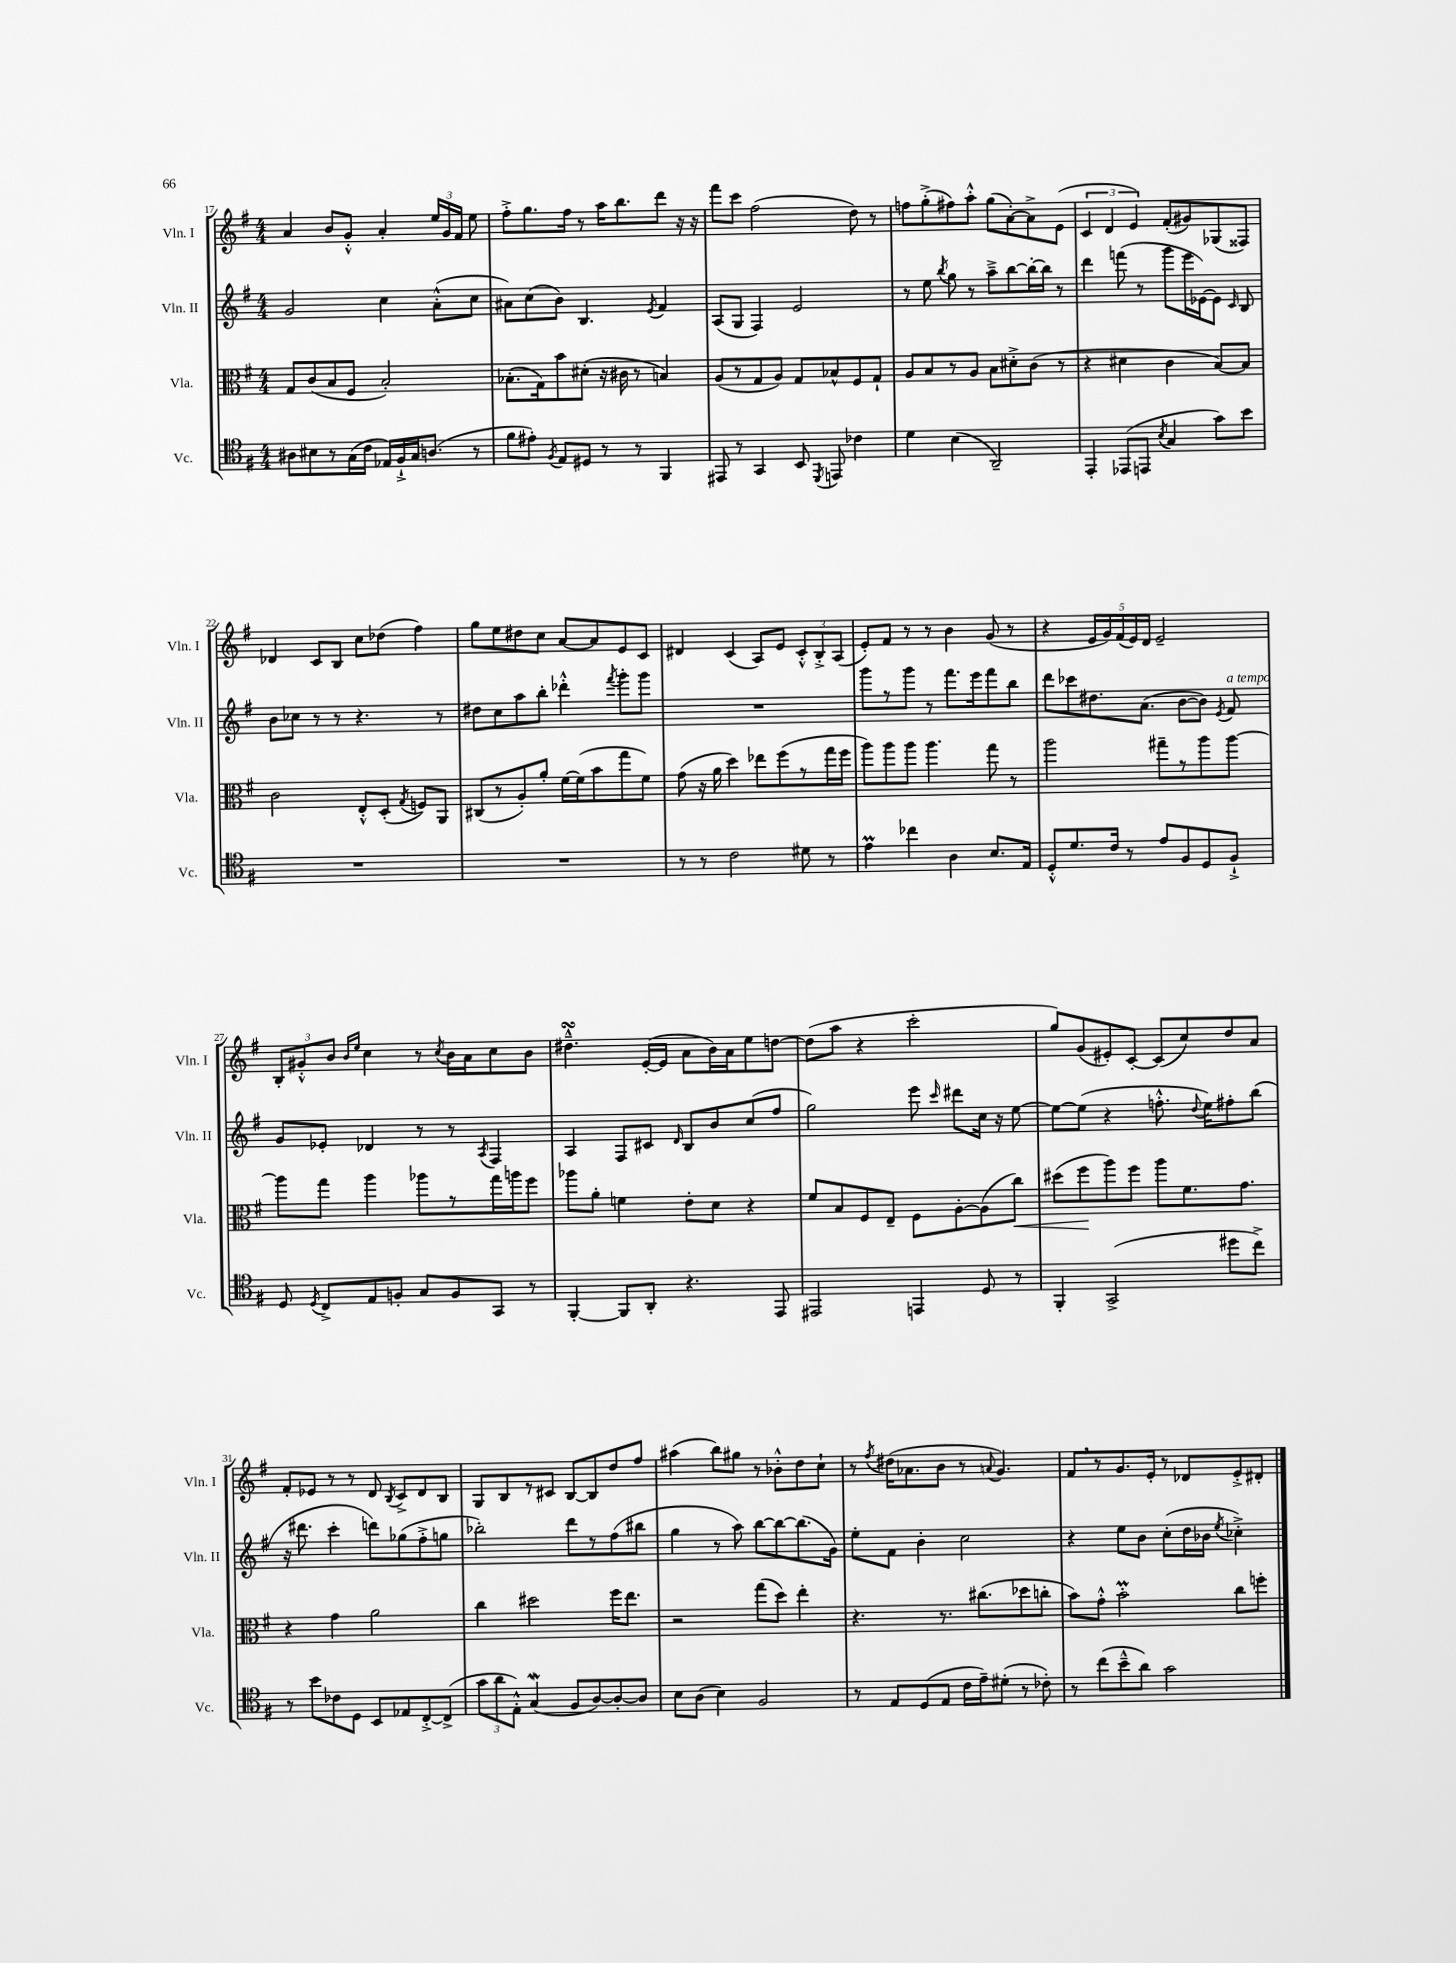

**kern	**kern	**dynam	**kern	**kern
*part4	*part3	*part3	*part2	*part1
*staff4	*staff3	*staff3	*staff2	*staff1
*I"Vc.	*I"Vla.	*	*I"Vln. II	*I"Vln. I
*I'Vc.	*I'Vla.	*	*I'Vln. II	*I'Vln. I
*clefC4	*clefC3	*	*clefG2	*clefG2
*k[f#]	*k[f#]	*	*k[f#]	*k[f#]
*M4/4	*M4/4	*	*M4/4	*M4/4
=17	=17	=17	=17	=17
8A#X\L	8G/L	.	2g/	4a/
8B#X\	(8c/	.	.	.
8r	8B/	.	.	8b/L
(16G\L	8F#/J	.	.	8g'^^/J
16c\JJ	.	.	.	.
16E-X/LL)	2B'/)	.	4cc\	4a'/
16F#`^/	.	.	.	.
16G/J	.	.	.	.
(8.An/J	.	.	.	.
.	.	.	(8a'^^\L	24ee/LL
.	.	.	.	24g/
.	.	.	.	24f#/JJ
8r	.	.	8cc\J	8ee\
=18	=18	=18	=18	=18
8f#\L	(8.B-X'\L	.	8a#X\L)	8ff#'^\L
8e#X'\J)	.	.	(8cc\	8.gg\
.	16G\k)	.	.	.
8qF#/	.	.	.	.
8E/L	8b\	.	8b\J)	.
.	.	.	.	16ff#\Jk
8D#X/J	(8d#X'\J	.	4.B/	8r
8r	16r	.	.	16aa\KL
.	16c#X\	.	.	8.bb\
8r	8r	.	.	.
.	.	.	8qe/	.
4FF#/	4Bn/)	.	4f#/	8ddd\J
.	.	.	.	16r
.	.	.	.	16r
=19	=19	=19	=19	=19
8EE#X/	(8A/L	.	(8A/L	8fff#\L
8r	8r	.	8G/J	8ccc\J
4GG/	8G/	.	4F#/)	(2ff#\
.	8A/J)	.	.	.
8BB/	8G/L	.	2e/	.
8qDD/	.	.	.	.
8EEn/	8B-X^^/	.	.	.
4c-X\	8F#/	.	.	8dd\)
.	8G`/J	.	.	8r
=20	=20	=20	=20	=20
4d\	8A/L	.	8r	8ffn\L
.	8B/	.	8ee\	(8gg'^\
.	.	.	8qbb/	.
(4B\	8r	.	8gg\	8ff#X\)
.	8A/J	.	8r	8aa'^^\J
2AA~/)	8B\L	.	8aa~^\L	(8gg\L
.	8d#X'^\	.	[8bb\	[8a'\)
.	(8c\J	.	16bb'\L_	8a^\]
.	.	.	16bb\JJ]	.
.	8r	.	8r	(8e\J
=21	=21	=21	=21	=21
4EE'/	4r	.	4ddd\	6c/
.	.	.	.	6d/
(8EE-X/L	4d#X\	.	(8fffn\	.
.	.	.	.	6e/)
8EEn/J	.	.	8r	.
8qB/	.	.	.	.
4G/	4c\	.	8ggg\L	(8f#'/L
.	.	.	16eee\L	8g#X/)
.	.	.	[16e-X\J)	.
8g\L)	[8B/L)	.	8e-\J]	(8G-X/
.	.	.	16qqc/	.
8b\J	8B/J]	.	8B/	8F##X/J)
!!LO:LB:g=z
=22	=22	=22	=22	=22
1r	2c\	.	8b\L	4d-X/
.	.	.	8cc-X\J	.
.	.	.	8r	8c/L
.	.	.	8r	8B/J
.	8E'^^/L	.	4.r	8cc\L
.	(8D'/J	.	.	(8dd-X\J
.	8qG/	.	.	.
.	8Fn/L)	.	.	4ff#\)
.	8AA/J	.	8r	.
=23	=23	=23	=23	=23
1r	(8C#X/L	.	8dd#X\L	8gg\L
.	8r	.	8cc\	8ee\
.	8A'/)	.	8aa\	8dd#X\
.	8a'/J	.	8bb'\J	8cc\J
.	[16f#\LL	.	4ddd-X'^^\	[8a/L
.	(16f#\J]	.	.	.
.	8b\	.	.	8a/]
.	.	.	8qfff#/	.
.	8gg\	.	8ggg'\L	8e/
.	8f#\J)	.	8ggg\J	8c/J
=24	=24	=24	=24	=24
8r	(8g\	.	1r	4d#X/
8r	16r	.	.	.
.	16a\	.	.	.
2c\	4dd\)	.	.	(4c/
.	8ee-X\L	.	.	8A/L)
.	(8ff#\	.	.	8e/J
8d#X\	8r	.	.	12c'^^/L
.	.	.	.	12B'^/
8r	16gg\L	.	.	.
.	.	.	.	(12A/J
.	16ff#\JJ	.	.	.
=25	=25	=25	=25	=25
4eM\	8aa\L)	.	8ggg\L	8e'/L)
.	8aa\	.	8r	8f#/J
4cc-X\	8aa\J	.	8ggg\J	8r
.	4.aa\	.	8r	8r
4A\	.	.	8.fff#\L	4b\
.	.	.	16eee\k	.
8.B/L	8gg\	.	8fff#\	(8g/
.	8r	.	8bb\J	8r
16E/Jk	.	.	.	.
=26	=26	=26	=26	=26
8D'^^/L	2aa\	.	8ddd\L	4r
8.d/	.	.	8ccc-X\	.
.	.	.	8.dd#X\	20e/LL
.	.	.	.	20g/)
16c/Jk	.	.	.	.
.	.	.	.	(20f#/
8r	.	.	.	.
.	.	.	.	20e/)
.	.	.	(8.a\J	.
.	.	.	.	20d/JJ
8e/L	8gg#X~\L	.	.	2e~/
8F#/	8r	.	[8b\L	.
8D/	8aa\	.	8b\J])	.
.	.	.	8qe/	.
!	!	!	!LO:TX:a:i:t=a tempo	!
8F#`^/J	[8aa\J	.	8f#/	.
!!LO:LB:g=z
=27	=27	=27	=27	=27
8D/	8aa\L]	.	8g/L	12B'/L
.	.	.	.	12g#X'^^/
8qD/	.	.	.	.
8C^/L	8gg\J	.	8e-X'/J	.
.	.	.	.	12b/J
.	.	.	.	16qqb/LL
.	.	.	.	16qqee/JJ
8E/	4aa\	.	4d-X/	4cc\
8Fn'/J	.	.	.	.
8G/L	8aa-X\L	.	8r	8r
.	.	.	.	8qcc/
8F/	8r	.	8r	16b\LL
.	.	.	.	16a\J
.	.	.	8qA/	.
8GG/J	16gg\L	.	4F#/	8cc\
.	16aan\J	.	.	.
8r	8ff#\J	.	.	8b\J
=28	=28	=28	=28	=28
[4FF#'/	8aa-X\L	.	4A/	4.dd#XsSsS~^^\
.	8a'\J	.	.	.
8FF#/L]	4fn\	.	8F#/L	.
8AA'/J	.	.	8c#X/J	([16e'/LL
.	.	.	.	16e/JJ]
.	.	.	16qqd/	.
4.r	8e'\L	.	8B/L	8a\L
.	8d\J	.	8b/	16b\L)
.	.	.	.	16a\J
.	4r	.	(8cc/	8ee\
8EE/	.	.	8ff#/J	[8ddn\J
=29	=29	=29	=29	=29
2EE#X/	8f#/L	.	2gg\)	(8dd\L]
.	8B/	.	.	8aa\J
.	8F#/	.	.	4r
.	8E~/J	.	.	.
4EEn/	8F#\L	.	8eee\	2ccc'\
.	.	.	16qqccc/	.
.	[8A'\	.	8ddd#X\L	.
8D/	(8A\]	.	16cc\Jk	.
.	.	.	16r	.
!	!	!LO:HP:b	!	!
8r	8cc\J)	<	[8ee\	.
=30	=30	=30	=30	=30
4FF#'/	(8dd#X\L	.	8ee\L_	8gg/L)
.	8ff#\	.	(8ee\J]	(8g/
(2GG^/	8aa\)	[	4r	8e#X'/)
.	8ff#\J	.	.	[8c'/J
.	8aa\L	.	8.ffn'^^\	(8c/L]
.	8.f#\	.	.	8cc/)
.	.	.	8qqdd/	.
.	.	.	16ee\KL)	.
8dd#X\L	.	.	8ff#X'\	8dd/
.	8.g\J	.	.	.
8cc^\J)	.	.	(8bb\J	8a/J
!!LO:LB:g=z
=31	=31	=31	=31	=31
8r	4r	.	16r	8f#'/L
.	.	.	8.ddd#X\	.
8b\L	.	.	.	8e-X/J
8c-X\	4g\	.	4ccc'\	8r
8D\J	.	.	.	8r
8BB/L	2a\	.	8dddn\L)	8d/
.	.	.	.	8qB/
8E-X/	.	.	(8gg-X\	8c^/L
[8C'^/	.	.	8ff#'^\	8d/
(8C^/J]	.	.	8ggn\J	8B/J
=32	=32	=32	=32	=32
12g\L	4cc\	.	2bb-X'\)	8G/L
12a\	.	.	.	.
.	.	.	.	8B/
12E'^^\J)	.	.	.	.
(4Gw/	2dd#X\	.	.	8r
.	.	.	.	8c#X/J
8F#/L	.	.	8ddd\L	[8B/L
[8A/)	.	.	8r	8B/]
8A'/_	16ff#\KL	.	(8ff#\	8dd/
.	8.ee\J	.	.	.
8A/J]	.	.	8bb#X\J	8ff#/J
=33	=33	=33	=33	=33
8B\L	2r	.	4gg\	(4aa#X\
(8A\J	.	.	.	.
4B\)	.	.	8r	8bb\L)
.	.	.	8aa\)	8gg#X\J
2F#/	(8gg\L	.	[8bb\L	8r
.	8dd\J)	.	8bb\_	8b-X'^^\L
.	4ee'\	.	(8.bb\]	8dd\
.	.	.	.	8cc`\J
.	.	.	16g\Jk)	.
=34	=34	=34	=34	=34
8r	4.r	.	8ee'\L	8r
.	.	.	.	8qff#/
8E/L	.	.	8f#\J	(16dd#X\KL
.	.	.	.	8.a-X\
(8D/	.	.	4b'\	.
8E/J	8.r	.	.	8b\J
16c\LL	.	.	2cc\	8r
16e~\J)	(8.cc#X\L	.	.	.
.	.	.	.	8qqan/
(8d#X'\J	.	.	.	4.g/)
8r	8dd-X\	.	.	.
8c-X'\)	8ccn'\J	.	.	.
=35	=35	=35	=35	=35
8r	8b\L)	.	4r	8f#,/L
(8cc\L	8g'^^\J	.	.	8r
8b~^^\	2bm'\	.	8ee\L	8.g/
8a\J)	.	.	8b\J	.
.	.	.	.	16e'/Jk
2g\	.	.	(8cc'\L	8r
.	.	.	16dd\L	8d-X/L
.	.	.	16b-X\JJ	.
.	.	.	8qee/	.
.	8cc\L	.	4cc-X'^\)	8e'^/
.	8ffn'\J	.	.	8d#X'/J
==	==	==	==	==
*-	*-	*-	*-	*-
